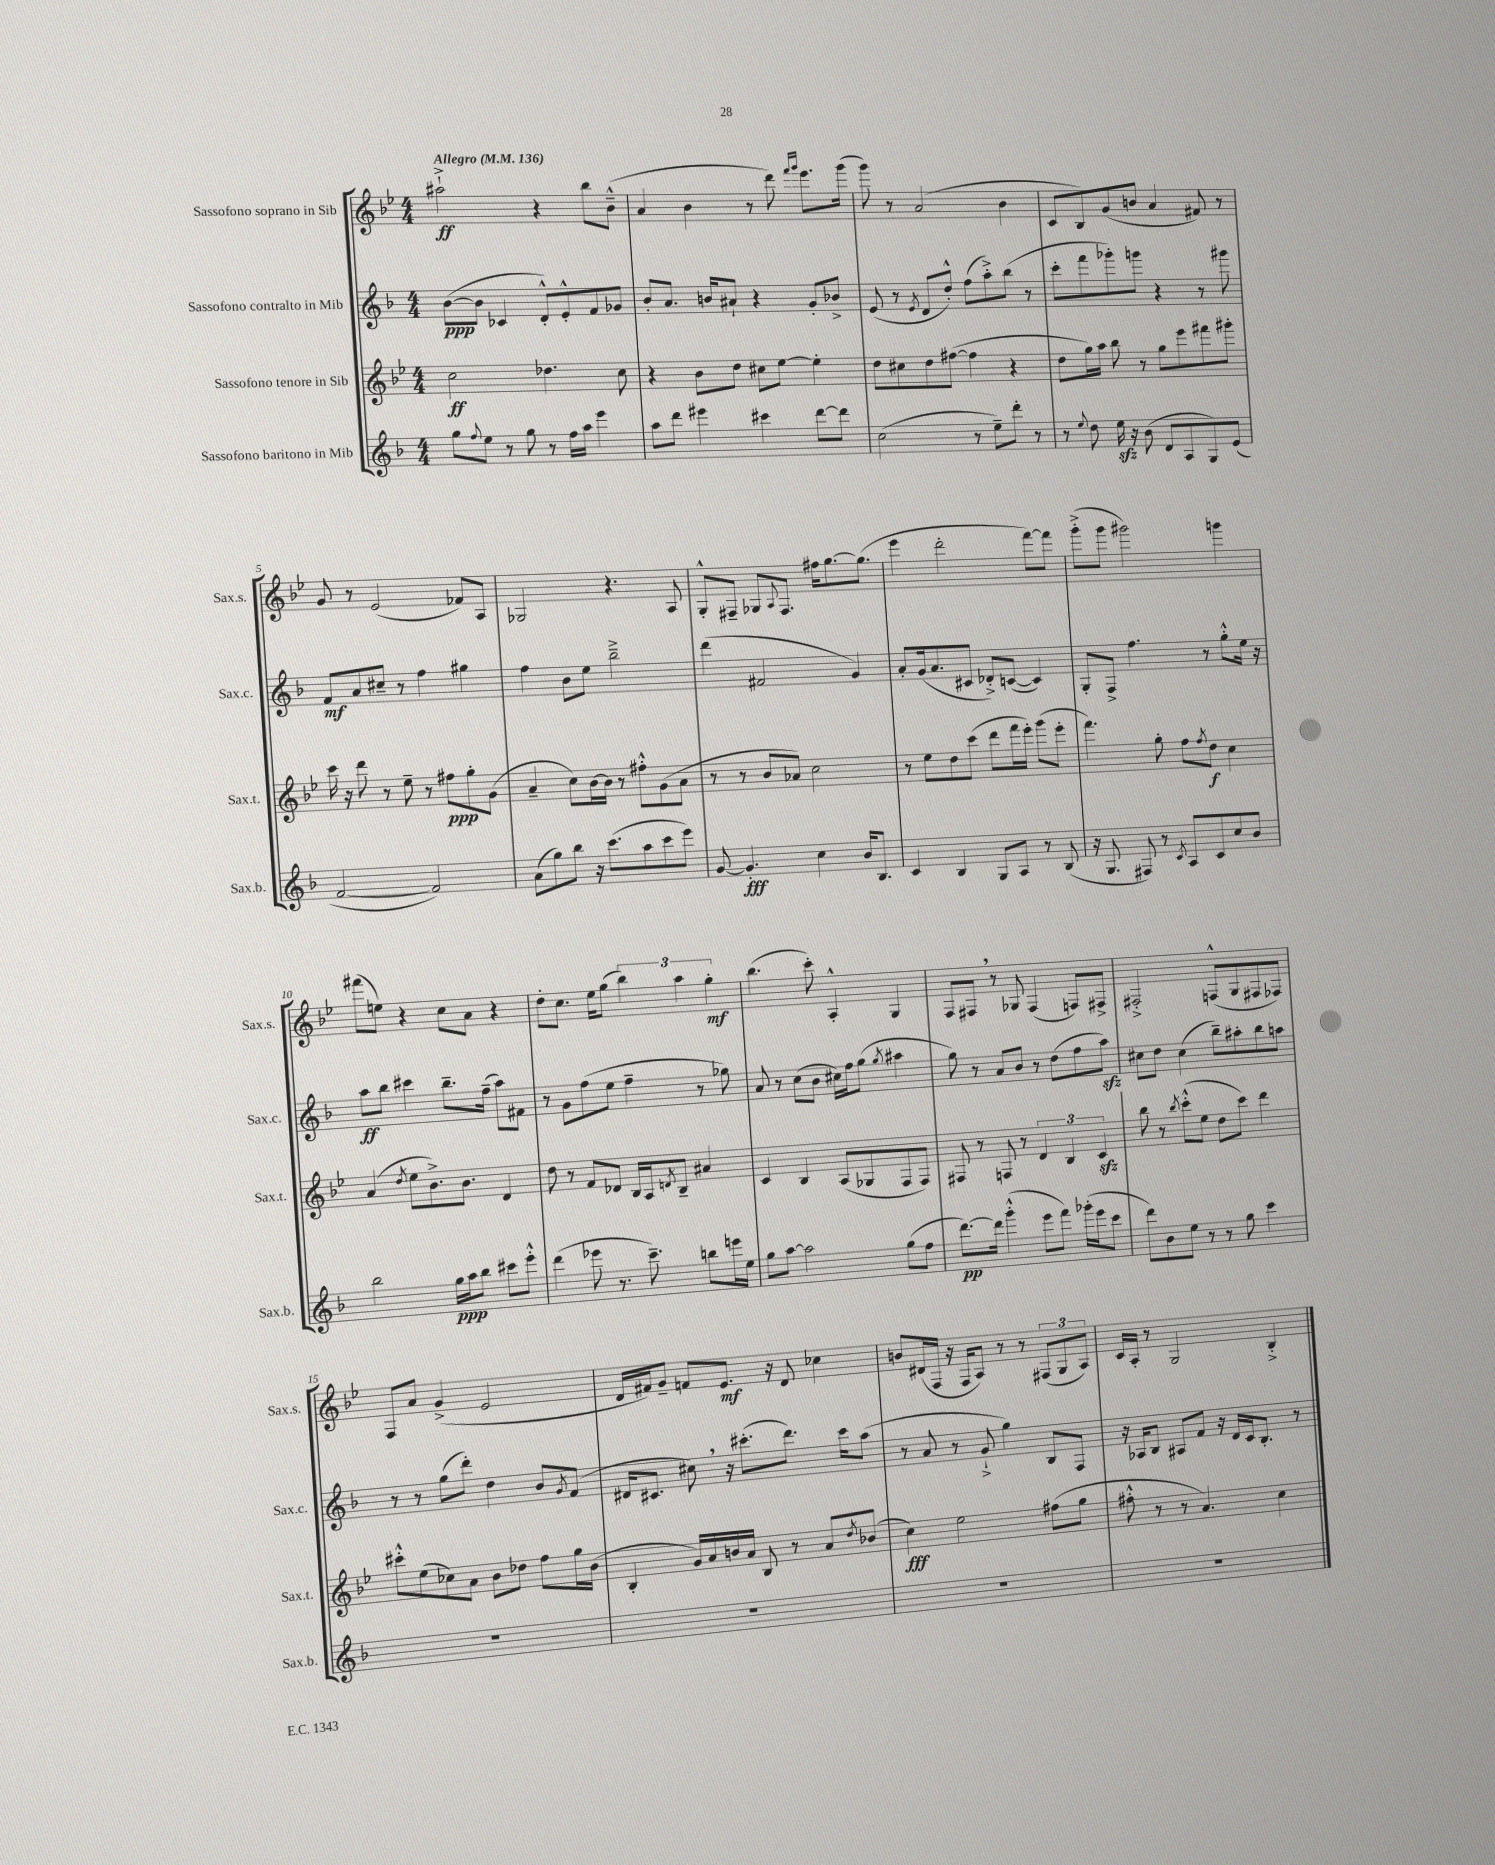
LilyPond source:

<<
\new StaffGroup <<
\new Staff = "s0" \with { instrumentName = "Sassofono soprano in Sib" shortInstrumentName = "Sax.s." } {
    \clef treble \key bes \major \numericTimeSignature \time 4/4 \tempo "Allegro" 4 = 136
    ais''2-!->\ff r4 bes''8 bes'8---^( |
    a'4 bes'4 r8 d'''8) \grace { f'''16 g'''16 } ees'''8. g'''16( |
    g'''8) r8 a'2( bes'4 |
    c'8 bes8) g'8( b'8 a'4 fis'8) r8 |
    g'8 r8 ees'2( fes'8) a8 |
    ges2 r4. a8 |
    g8-.-^ fis8-- ges8 \appoggiatura { a8 } fis8. fis''16 g''8.~ g''8.( |
    ees'''4 d'''2-. f'''8~) f'''8 |
    g'''8-.->( g'''8 gis'''2) g'''4 |
    fis'''8( e''8) r4 c''8 a'8 r4 |
    d''8-. c''8. ees''16 g''8( \tuplet 3/2 { bes''4) a''4 g''4-.\mf } |
    bes''4.( c'''8-.) a4-.-^ g4 |
    f8 fis8 \breathe r8 ges8 fis4( f8) fis8-> |
    fis2-.-> f8-^( g8 fis8 fes8) |
    f8 a'8 g'4->( ees'2 |
    d'16 fis'16) g'8-- f'8 ees'8.\mf r16 d'8 ces''4 |
    b'8 dis'16( f16 r16 f16 a8) r8 r8 \tuplet 3/2 { fis8( g8 a8) } |
    c'16 a16-. r8 g2 bes4-.-> \bar "|." |
}
\new Staff = "s1" \with { instrumentName = "Sassofono contralto in Mib" shortInstrumentName = "Sax.c." } {
    \clef treble \key f \major \numericTimeSignature \time 4/4
    bes'8~\ppp( bes'8 ces'4 d'8-.-^) e'8-.-^ f'8 ges'8 |
    bes'8-. a'8. b'16 ais'8-! r4 g'8-. bes'8-> |
    e'8( r8 \acciaccatura { e'8 } d'8 d''8-.-^) f''8( a''8-.->) bes''8( r8 |
    c'''8-. f'''8 ges'''8-.) g'''8 r4 r8 gis'''8 |
    f'8\mf a'8 cis''8-- r8 f''4 gis''4 |
    f''4 bes'8 e''8 bes''2---> |
    d'''4( fis'2 g'4) |
    a'8-. g'16( a'8. cis'8 des'8-.->) c'8~( c'4) |
    g8-. f8-> f''4. r8 g''8-.-^ e''16 r16 |
    a''8\ff bes''8 cis'''4 bes''8.-- f''16--( a''8) fis'8 |
    r8 g'8 f''8( e''8 f''4-- r8 ges''8) |
    a'8 r8 c''8( bes'8 cis''16) f''16 g''8( \acciaccatura { g''8 } ais''4 |
    g''8) r8 a'8 bes'8 r8 d''8( f''8 a''8\sfz) |
    cis''8 d''8 cis''4( bes''8--) ais''8-. bes''8 a''8 |
    r8 r8 g''8( d'''8-.) d''4 bes'8 \acciaccatura { g'8 } f'8( |
    dis'16 cis'8. cis''8) \breathe r16 cis'''8.-.( d'''8.) cis'''16 a''8( |
    r8 a'8 r8 g'8-!-> g''4) bes8 f8 |
    r16 aes16 bes8 ais8 f'8 r16 d'16 c'16 bes8.-. r8 \bar "|." |
}
\new Staff = "s2" \with { instrumentName = "Sassofono tenore in Sib" shortInstrumentName = "Sax.t." } {
    \clef treble \key bes \major \numericTimeSignature \time 4/4
    c''2\ff des''4. c''8 |
    r4 bes'8 d''8 cis''8 ees''8~ ees''4-. |
    d''8 cis''8 d''8 fis''8~( fis''4 r4 |
    d''8 g''16) a''16 bes''8 r8 g''8 ees'''8 fis'''8 gis'''8-. |
    c'''16 r16 d'''8 r8 ees''8-- r8 fis''8\ppp g''8-. g'8( |
    a'4-- c''8) bes'16~ bes'16 r8 fis''8-.-^ g'8( a'8 |
    r8 r8 bes'8 aes'8) c''2 |
    r8 ees''8 d''8 c'''8( d'''8 f'''16 ees'''16-.) g'''8( ees'''8-. |
    f'''4.) g''8-. f''8 \acciaccatura { f''8 } d''8\f c''4 |
    a'4( \acciaccatura { d''8 } ees''8 bes'8.->) bes'8. d'4 |
    d''8 r8 f'8 des'8 bes16 a16 \acciaccatura { d'8 } bes8-- ais'4 |
    c'4 bes4 a8( ges8 f8 f8) |
    fis8 r8 f8 r8 \tuplet 3/2 { d'4 bes4 c'4\sfz } |
    bes''8 r8 \acciaccatura { bes''8 } c'''8-.-^( ees''8 d''8 c'''8) d'''4 |
    cis'''8-.-^ ees''8( ces''8) a'8 bes'8 des''8 f''8 g''16 bes'16( |
    bes4-. g'16) a'16 b'16 a'16 bes8 r8 a'8 \acciaccatura { d''8 } bes'8( |
    c''4\fff) ees''2 fis''8( g''8 |
    fis''8-.-^ r8 r8 a'4.) c''4 \bar "|." |
}
\new Staff = "s3" \with { instrumentName = "Sassofono baritono in Mib" shortInstrumentName = "Sax.b." } {
    \clef treble \key f \major \numericTimeSignature \time 4/4
    g''8 \appoggiatura { f''8 } e''8 r8 g''8 r8 f''16 a''16 e'''4 |
    a''8 d'''8 eis'''4 cis'''4 d'''8~ d'''8 |
    c''2( r8 e''8--) d'''8-. r8 |
    r8 \appoggiatura { e''8 } d''8 e''16\sfz r16 bes'8( d'8 a8 g8) e'8( |
    f'2~ f'2) |
    a'8( g''8) bes''8 r16 c'''8.( a''8 c'''8 e'''8) |
    g'8~ g'4.-.\fff c''4 bes'16 bes8. |
    c'4 bes4 g8 a8 r8 bes8( |
    r16 g8. fis8) r8 \acciaccatura { c'8 } a8 c'8 c''8 bes'8 |
    bes''2 g''16\ppp a''16 bes''8 cis'''8 e'''8-.-^ |
    d'''4( ees'''8 r8. c'''8.--) b''8 e'''16 e''16 |
    g''8 a''8~ a''2 g''8( f''8 |
    d'''8.~\pp) d'''16 g'''4-.-^( e'''8 f'''8) ges'''16-.( e'''16 c'''8 |
    d'''8) bes'8 e''8 r8 r8 g''8 c'''4 |
    R1 |
    R1 |
    R1 |
    R1 \bar "|." |
}
>>
>>
